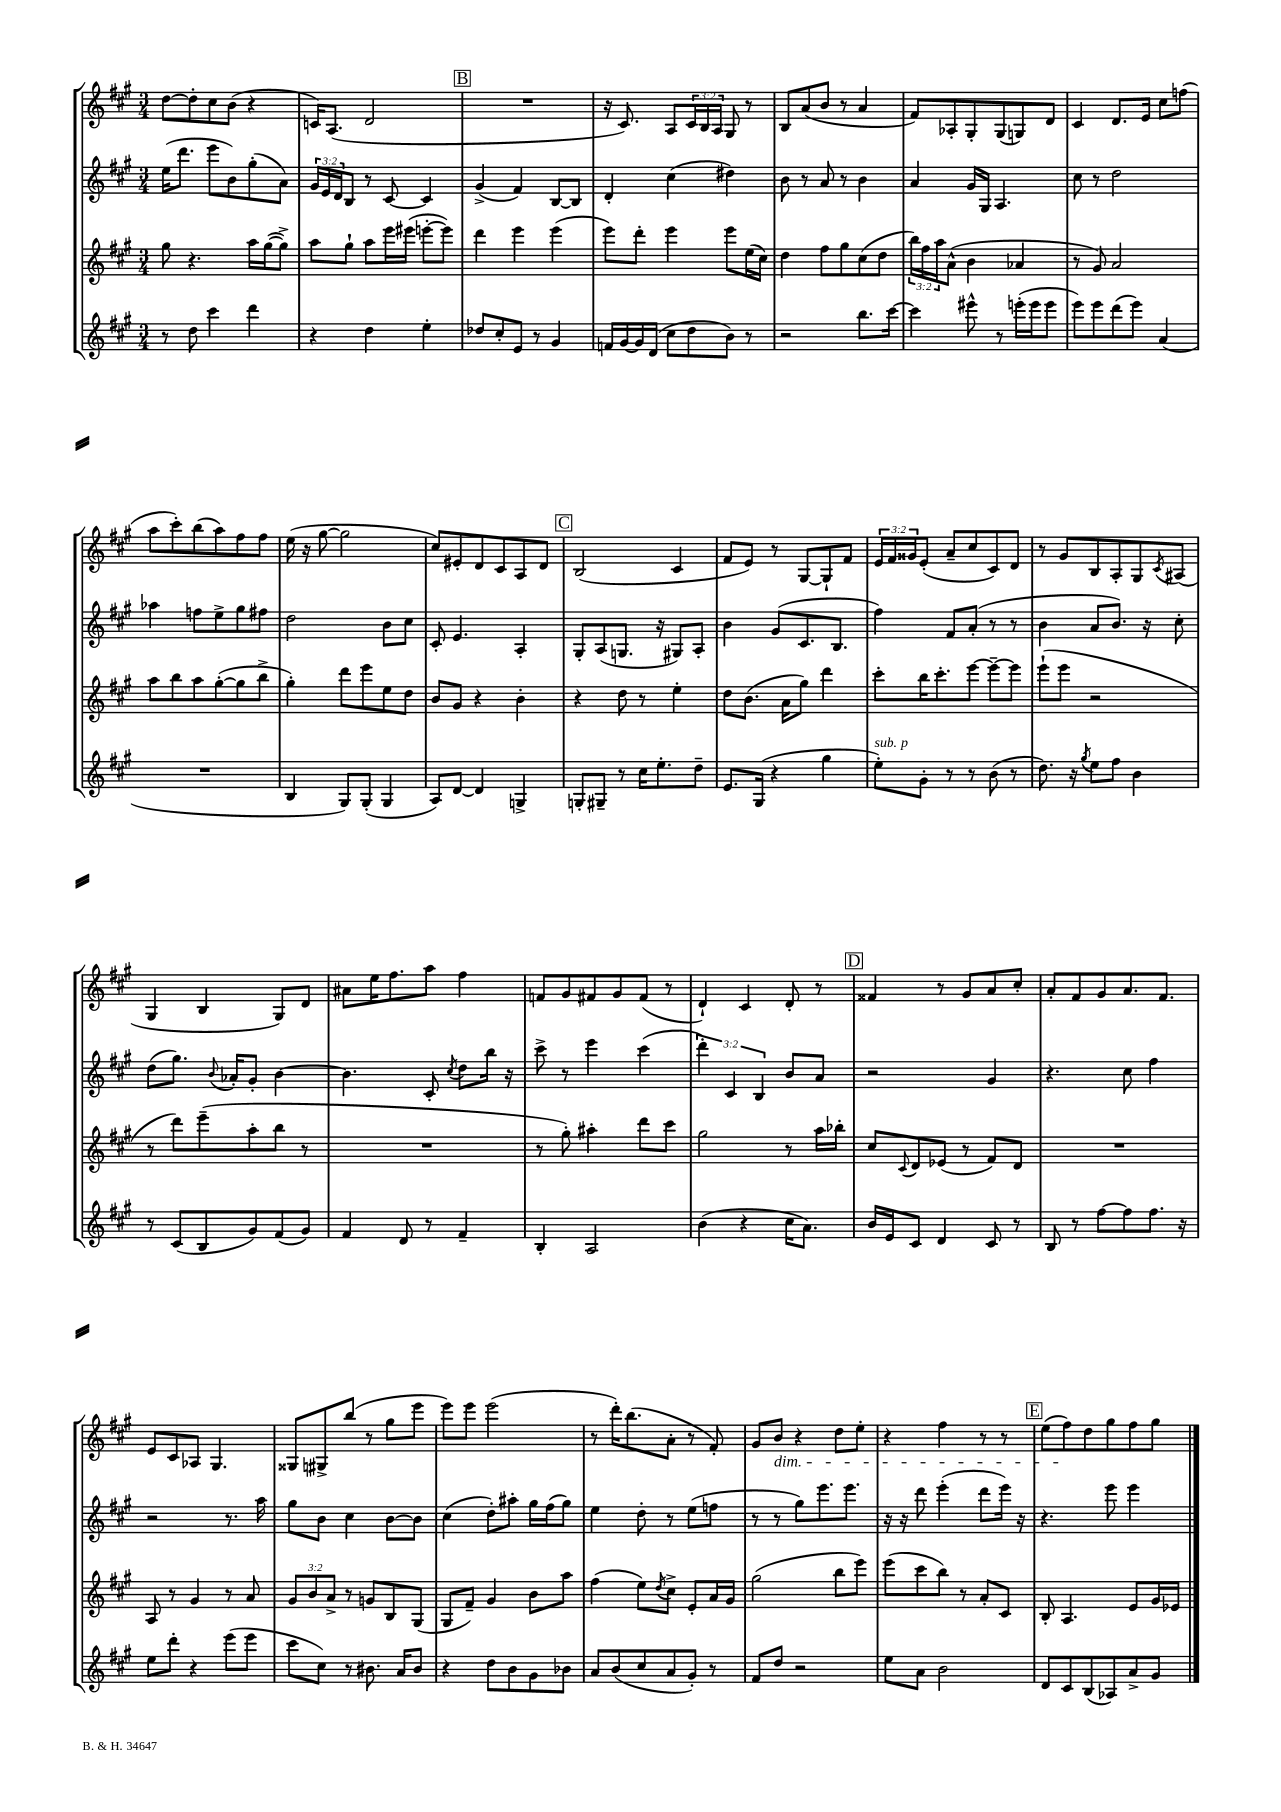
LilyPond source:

<<
\new StaffGroup <<
\new Staff = "s0" {
    \clef treble \key a \major \numericTimeSignature \time 3/4 \override Staff.TupletNumber.text = #tuplet-number::calc-fraction-text
    d''8~ d''8-. cis''8 b'8( r4 |
    c'16) a8.( d'2 |
    \mark \markup { \box "B" } R2. |
    r16 cis'8.) a8 \tuplet 3/2 { cis'16 b16 a16 } gis8 r8 |
    b8 a'8( b'8 r8 a'4 |
    fis'8) aes8-. gis8-. gis8( g8) d'8 |
    cis'4 d'8. e'16 cis''8 f''8( |
    a''8 cis'''8-.) b''8( a''8) fis''8 fis''8 |
    e''16( r16 gis''8~ gis''2 |
    cis''8) eis'8-. d'8 cis'8 a8 d'8 |
    \mark \markup { \box "C" } b2( cis'4 |
    fis'8 e'8) r8 gis8~ gis8-! fis'8 |
    \tuplet 3/2 { e'16 fis'16 gisis'16 } e'8-.( a'8-- cis''8 cis'8) d'8 |
    r8 gis'8 b8 a8-. gis8 \acciaccatura { cis'8 } ais8( |
    gis4 b4 gis8) d'8 |
    ais'8 e''16 fis''8. a''8 fis''4 |
    f'8 gis'8 fis'8 gis'8 fis'8( r8 |
    d'4-!) cis'4 d'8-. r8 |
    \mark \markup { \box "D" } fisis'4 r8 gis'8 a'8 cis''8-. |
    a'8-. fis'8 gis'8 a'8. fis'8. |
    e'8 cis'8 aes8 gis4. |
    gisis8 gis8-> b''8( r8 gis''8 e'''8 |
    e'''8) e'''8 e'''2( |
    r8 d'''16-.) b''8.( a'8-. r8 fis'8-.) |
    gis'8 b'8\dim r4 d''8 e''8-. |
    r4 fis''4 r8 r8 |
    \mark \markup { \box "E" } e''8( fis''8\!) d''8 gis''8 fis''8 gis''8 \bar "|." |
}
\new Staff = "s1" {
    \clef treble \key a \major \numericTimeSignature \time 3/4 \override Staff.TupletNumber.text = #tuplet-number::calc-fraction-text
    e''16( d'''8. e'''8 b'8) gis''8-.( a'8) |
    \tuplet 3/2 { gis'16 e'16 d'16 } b8 r8 cis'8~ cis'4 |
    \mark \markup { \box "B" } gis'4->( fis'4) b8~ b8 |
    d'4-. cis''4( dis''4) |
    b'8 r8 a'8 r8 b'4 |
    a'4 gis'16 gis16 a4. |
    cis''8 r8 d''2 |
    aes''4 f''8 e''8-> gis''8 fis''8 |
    d''2 b'8 cis''8 |
    cis'8-. e'4. a4-. |
    \mark \markup { \box "C" } gis8-. a8( g8. r16 gis8) a8-. |
    b'4 gis'8( cis'8. b8. |
    fis''4) fis'8 a'8-.( r8 r8 |
    b'4 a'8 b'8.) r16 cis''8-. |
    d''8( gis''8.) \appoggiatura { b'8 } aes'16-. gis'8-. b'4~ |
    b'4. cis'8-. \acciaccatura { cis''8 } d''8 b''16 r16 |
    cis'''8-> r8 e'''4 cis'''4( |
    \tuplet 3/2 { d'''4-.) cis'4 b4 } b'8 a'8 |
    \mark \markup { \box "D" } r2 gis'4 |
    r4. cis''8 fis''4 |
    r2 r8. a''16 |
    gis''8 b'8 cis''4 b'8~ b'8 |
    cis''4( d''8-.) ais''8-. gis''16 fis''16( gis''8) |
    e''4 d''8-. r8 e''8( f''8 |
    r8 r8 gis''8) e'''8. e'''8. |
    r16 r16 d'''8 e'''4-.( d'''8 e'''16) r16 |
    \mark \markup { \box "E" } r4. e'''8 e'''4 \bar "|." |
}
\new Staff = "s2" {
    \clef treble \key a \major \numericTimeSignature \time 3/4 \override Staff.TupletNumber.text = #tuplet-number::calc-fraction-text
    gis''8 r4. a''16 gis''16~( gis''8->) |
    a''8 gis''8-! a''8 e'''16 eis'''16( e'''8~-. e'''8) |
    \mark \markup { \box "B" } d'''4 e'''4 e'''4( |
    e'''8) d'''8-. e'''4 e'''8 e''16( cis''16) |
    d''4 fis''8 gis''8 cis''8( d''8 |
    \tuplet 3/2 { b''16) fis''16 a''16 } a'8-^( b'4 aes'4 |
    r8 gis'8) a'2 |
    a''8 b''8 a''8 gis''8~-.( gis''8 b''8-> |
    gis''4-.) d'''8 e'''8 e''8 d''8 |
    b'8 gis'8 r4 b'4-. |
    \mark \markup { \box "C" } r4 d''8 r8 e''4-. |
    d''8 b'8.( a'16 gis''8) d'''4 |
    cis'''8-. b''16 cis'''8.-. e'''8~ e'''8~-- e'''8 |
    e'''8-!( e'''8 r2 |
    r8 d'''8) e'''8--( a''8-. b''8 r8 |
    R2. |
    r8 gis''8-.) ais''4-. d'''8 cis'''8 |
    gis''2 r8 a''16 bes''16-. |
    \mark \markup { \box "D" } cis''8 \appoggiatura { cis'8 } d'8 ees'8( r8 fis'8) d'8 |
    R2. |
    a8 r8 gis'4 r8 a'8 |
    \tuplet 3/2 { gis'8 b'8 a'8-> } r8 g'8 b8 gis8( |
    gis8 fis'8--) gis'4 b'8 a''8 |
    fis''4( e''8) \acciaccatura { d''8 } cis''8-> e'8-. a'16 gis'16 |
    gis''2( b''8 e'''8) |
    e'''8( cis'''8 b''8) r8 a'8-. cis'8 |
    \mark \markup { \box "E" } b8-. a4. e'8 gis'16 ees'16 \bar "|." |
}
\new Staff = "s3" {
    \clef treble \key a \major \numericTimeSignature \time 3/4
    r8 d''8 cis'''4 d'''4 |
    r4 d''4 e''4-. |
    \mark \markup { \box "B" } des''8 cis''8-. e'8 r8 gis'4 |
    f'16 gis'16~ gis'16 d'16( cis''8 d''8 b'8) r8 |
    r2 b''8. cis'''16~ |
    cis'''4 eis'''8-^ r8 e'''16-.( e'''16 e'''8 |
    e'''8) e'''8 d'''8( e'''8) a'4( |
    R2. |
    b4 gis8) gis8-.( gis4 |
    a8) d'8~ d'4 g4-> |
    \mark \markup { \box "C" } g8-. gis8-- r8 cis''16 e''8.-. d''8-- |
    e'8. gis16( r4 gis''4 |
    e''8-.^\markup { \italic "sub. p" }) gis'8-. r8 r8 b'8( r8 |
    d''8.) r16 \acciaccatura { gis''8 } e''8 fis''8 b'4 |
    r8 cis'8( b8 gis'8) fis'8( gis'8) |
    fis'4 d'8 r8 fis'4-- |
    b4-. a2 |
    b'4( r4 cis''16 a'8.) |
    \mark \markup { \box "D" } b'16 e'16 cis'8 d'4 cis'8 r8 |
    b8 r8 fis''8~ fis''8 fis''8. r16 |
    e''8 d'''8-. r4 e'''8( e'''8 |
    cis'''8 cis''8) r8 bis'8. a'16 bis'8 |
    r4 d''8 b'8 gis'8 bes'8 |
    a'8 b'8( cis''8 a'8 gis'8-.) r8 |
    fis'8 d''8 r2 |
    e''8 a'8 b'2 |
    \mark \markup { \box "E" } d'8 cis'8 b8( aes8) a'8-> gis'8 \bar "|." |
}
>>
>>
\layout { \context { \Score \remove "Bar_number_engraver" } }
